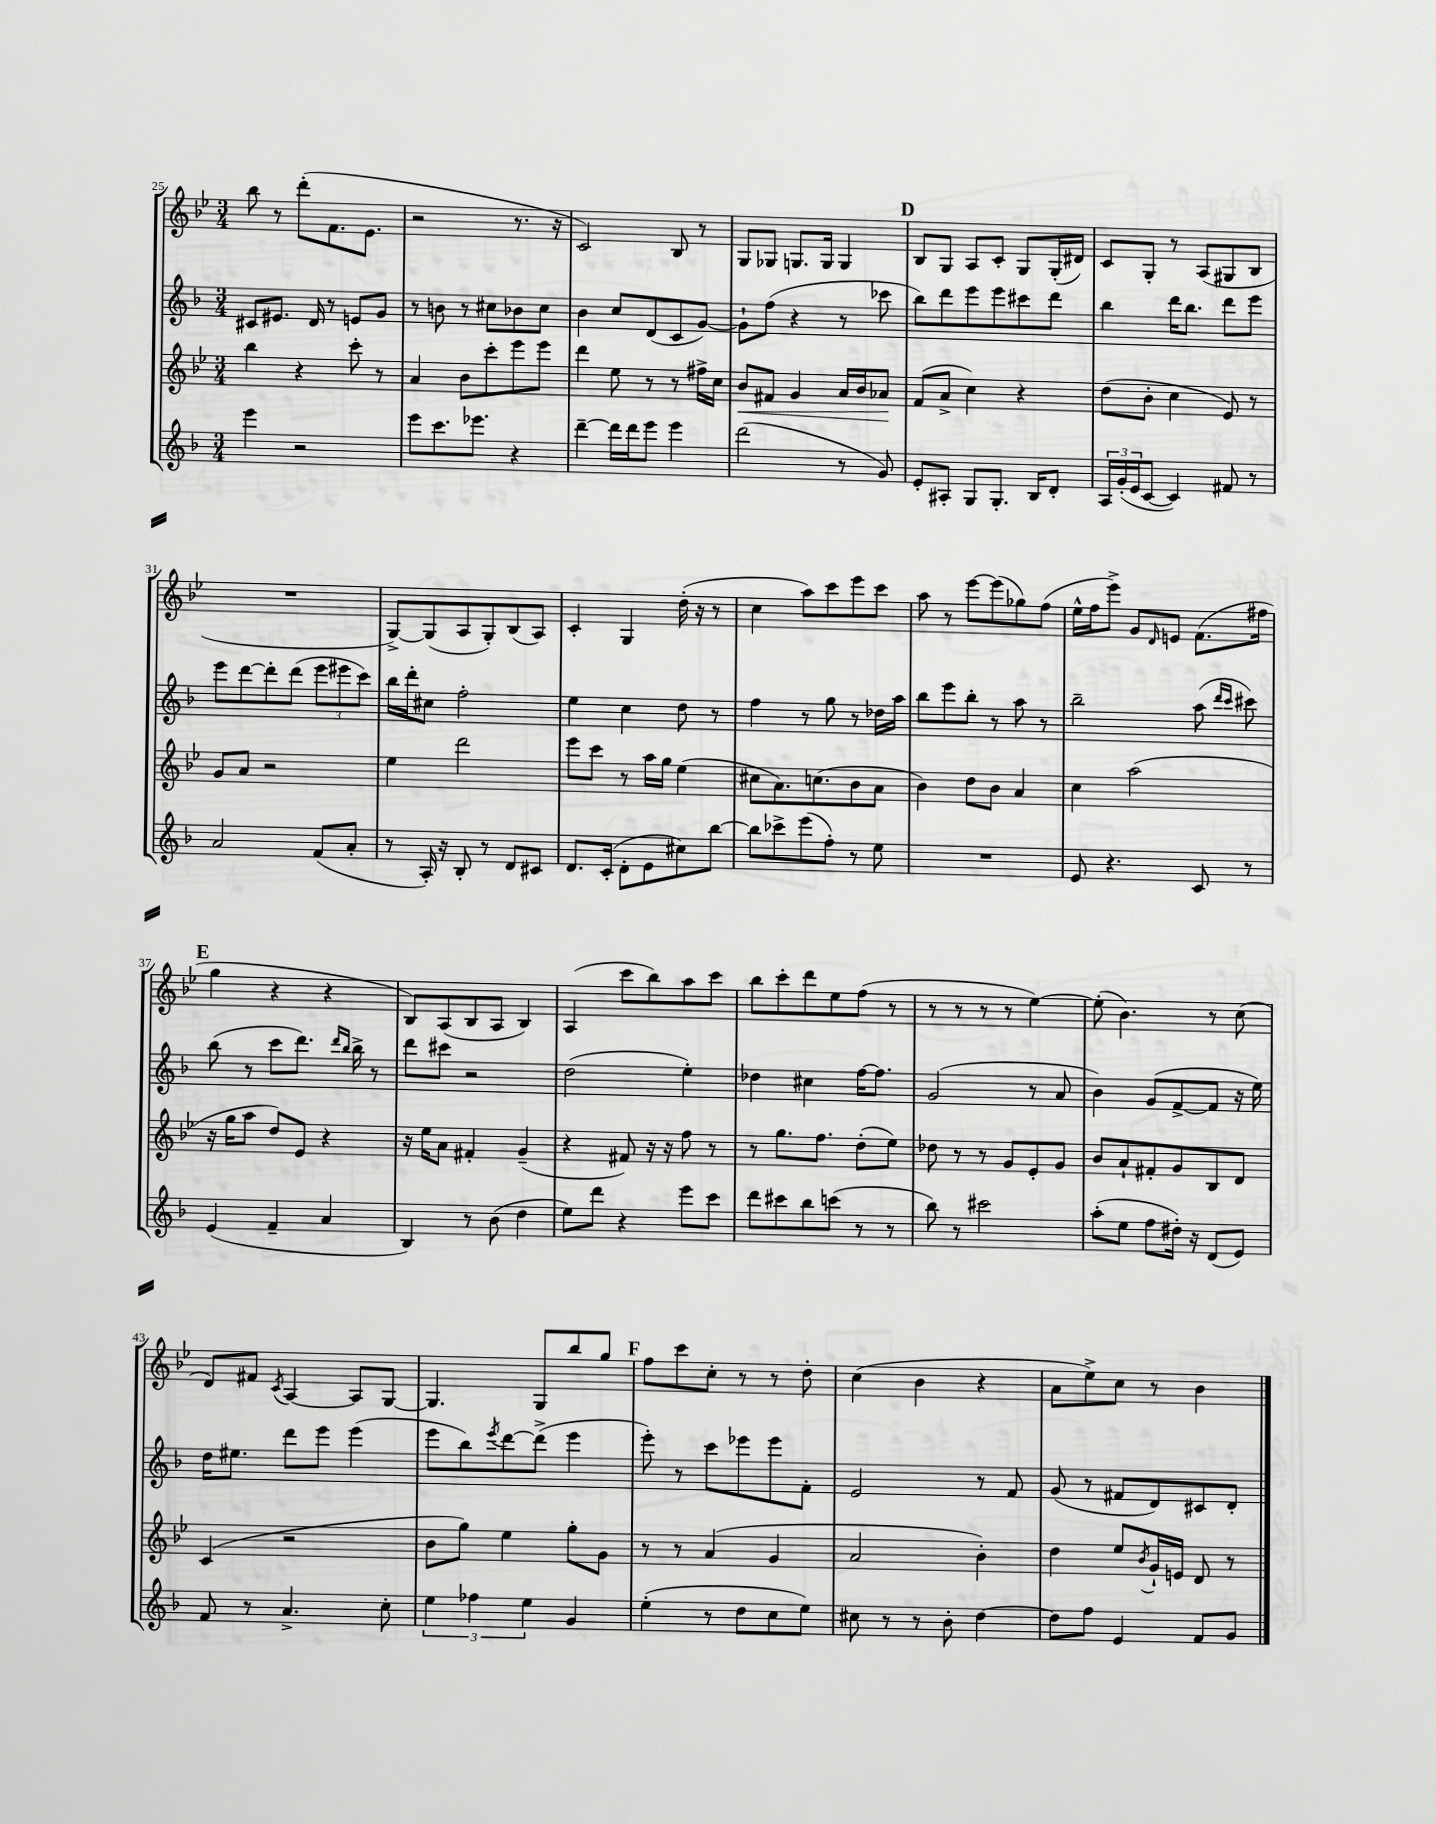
<<
\new StaffGroup <<
\new Staff = "s0" {
    \clef treble \key bes \major \numericTimeSignature \time 3/4
    bes''8 r8 d'''8-.( f'8. ees'8. |
    r2 r8. r16 |
    c'2) bes8 r8 |
    g8 ges8 g8. g16 g4 |
    \mark \markup { \bold "D" } bes8 g8 a8 c'8-. g8 g16-.( dis'16) |
    c'8 g8-. r8 a8( gis8 bes8 |
    R2. |
    g8~->) g8( a8 g8-.) bes8( a8) |
    c'4-. g4 d''16-.( r16 r8 |
    c''4 a''8) c'''8 ees'''8 c'''8 |
    a''8 r8 ees'''8~ ees'''8( ges''8) f''8( |
    ees''16-^ f''16 ees'''8->) g'8 \grace { d'16 } e'8 f'8.( fis''16 |
    \mark \markup { \bold "E" } g''4 r4 r4 |
    bes8) a8( bes8 a8 bes4) |
    a4( c'''8 bes''8) a''8 c'''8 |
    bes''8 c'''8-. d'''8 ees''8 f''8( r8 |
    r8 r8 r8 r8 ees''4~) |
    ees''8-.( bes'4.) r8 c''8( |
    d'8) fis'8 \acciaccatura { c'8 } a4~ a8 g8~ |
    g4. g8 bes''8 g''8 |
    \mark \markup { \bold "F" } f''8 c'''8 c''8-. r8 r8 d''8-. |
    c''4( bes'4 r4 |
    a'8 ees''8->) c''8 r8 bes'4 \bar "|." |
}
\new Staff = "s1" {
    \clef treble \key f \major \numericTimeSignature \time 3/4
    cis'8 eis'8. d'16 r8 e'8 g'8 |
    r8 b'8 r8 cis''8 bes'8 cis''8 |
    bes'4 c''8 d'8( c'8 g'8~) |
    g'8-! f''8( r4 r8 ces'''8 |
    \mark \markup { \bold "D" } bes''8) d'''8 e'''8 e'''8 cis'''8 d'''8 |
    bes''4 d'''16 bes''8. d'''8 e'''8 |
    e'''8 d'''8~ d'''8-. d'''8( \tuplet 3/2 { e'''8 eis'''8 c'''8) } |
    bes''16 d'''16-. cis''8 f''2-. |
    e''4 c''4 d''8 r8 |
    f''4 r8 g''8 r8 des''16 a''16 |
    bes''8 e'''8 bes''8-. r8 a''8 r8 |
    bes''2-- a''8( \grace { d'''16 c'''16 } cis'''8) |
    \mark \markup { \bold "E" } bes''8( r8 c'''8 d'''8.) \grace { d'''16 bes''16 } bes''16-> r8 |
    d'''8 cis'''8 r2 |
    d''2( e''4-.) |
    des''4 cis''4 f''16~ f''8. |
    g'2( r8 a'8 |
    bes'4) g'8( f'8~-> f'8 r16 e''16) |
    d''16 eis''8. d'''8 e'''8 e'''4( |
    e'''8 bes''8) \acciaccatura { e'''8 } d'''8~ d'''8->( e'''4 |
    \mark \markup { \bold "F" } e'''8-.) r8 c'''8 ees'''8 ees'''8 f'8-. |
    e'2 r8 f'8 |
    g'8( r8 fis'8 d'8) cis'8 d'8-. \bar "|." |
}
\new Staff = "s2" {
    \clef treble \key bes \major \numericTimeSignature \time 3/4
    bes''4 r4 c'''8-. r8 |
    a'4 bes'8 c'''8-. ees'''8 ees'''8 |
    d'''4 ees''8 r8 r8 fis''16-> c''16 |
    bes'8\< fis'8 g'4 a'16 bes'16 aes'8\! |
    \mark \markup { \bold "D" } f'8( a'8-> c''4) r4 |
    d''8( bes'8-. c''4 ees'8) r8 |
    g'8 a'8 r2 |
    ees''4 d'''2 |
    ees'''8 c'''8 r8 a''16 g''16 ees''4( |
    cis''8 a'8.) c''8.( bes'8 a'8 |
    bes'4) d''8 bes'8 a'4 |
    c''4 a''2( |
    \mark \markup { \bold "E" } r16 g''16 a''8 d''8) ees'8 r4 |
    r16 ees''16 a'8 fis'4-. g'4--( |
    r4 fis'8) r16 r16 f''8 r8 |
    r8 g''8. f''8. d''8-.( ees''8) |
    des''8 r8 r8 g'8 ees'8-. g'8 |
    bes'8 a'8-! fis'8-. g'8 bes8 d'8 |
    c'4( r2 |
    bes'8 g''8) ees''4 g''8-. g'8 |
    \mark \markup { \bold "F" } r8 r8 a'4( g'4 |
    a'2 bes'4-.) |
    d''4 ees''8 \acciaccatura { bes'8 } g'16-! e'16 d'8 r8 \bar "|." |
}
\new Staff = "s3" {
    \clef treble \key f \major \numericTimeSignature \time 3/4
    e'''4 r2 |
    e'''8 c'''8. ees'''8. r4 |
    d'''4~-- d'''16 d'''16 e'''8 e'''4 |
    d'''2( r8 g'8) |
    \mark \markup { \bold "D" } e'8-. ais8-. g8 g8.-. bes16 d'8-. |
    \tuplet 3/2 { a16 g'16-.( e'16 } c'8~ c'4) fis'8 r8 |
    a'2 f'8( a'8-. |
    r8 a16-.) r16 bes8-. r8 d'8 cis'8 |
    d'8. c'16-.( d'8-. e'8 cis''8) bes''8~ |
    bes''8 ces'''8-> e'''8( f''8-.) r8 e''8 |
    R2. |
    e'8 r4. c'8 r8 |
    \mark \markup { \bold "E" } e'4( f'4-- a'4 |
    bes4) r8 bes'8( d''4 |
    e''8) d'''8 r4 e'''8 c'''8 |
    d'''8 cis'''8 bes''8 c'''8( r8 r8 |
    bes''8) r8 cis'''2 |
    a''8-.( e''8 f''8 dis''16-.) r16 d'8( e'8) |
    f'8 r8 a'4.-> c''8-. |
    \tuplet 3/2 { e''4 fes''4 e''4 } g'4 |
    \mark \markup { \bold "F" } e''4-.( r8 d''8 c''8 e''8) |
    cis''8 r8 r8 bes'8-. d''4~ |
    d''8 f''8 e'4 f'8 g'8 \bar "|." |
}
>>
>>
\layout { \context { \Score currentBarNumber = #25 } }
